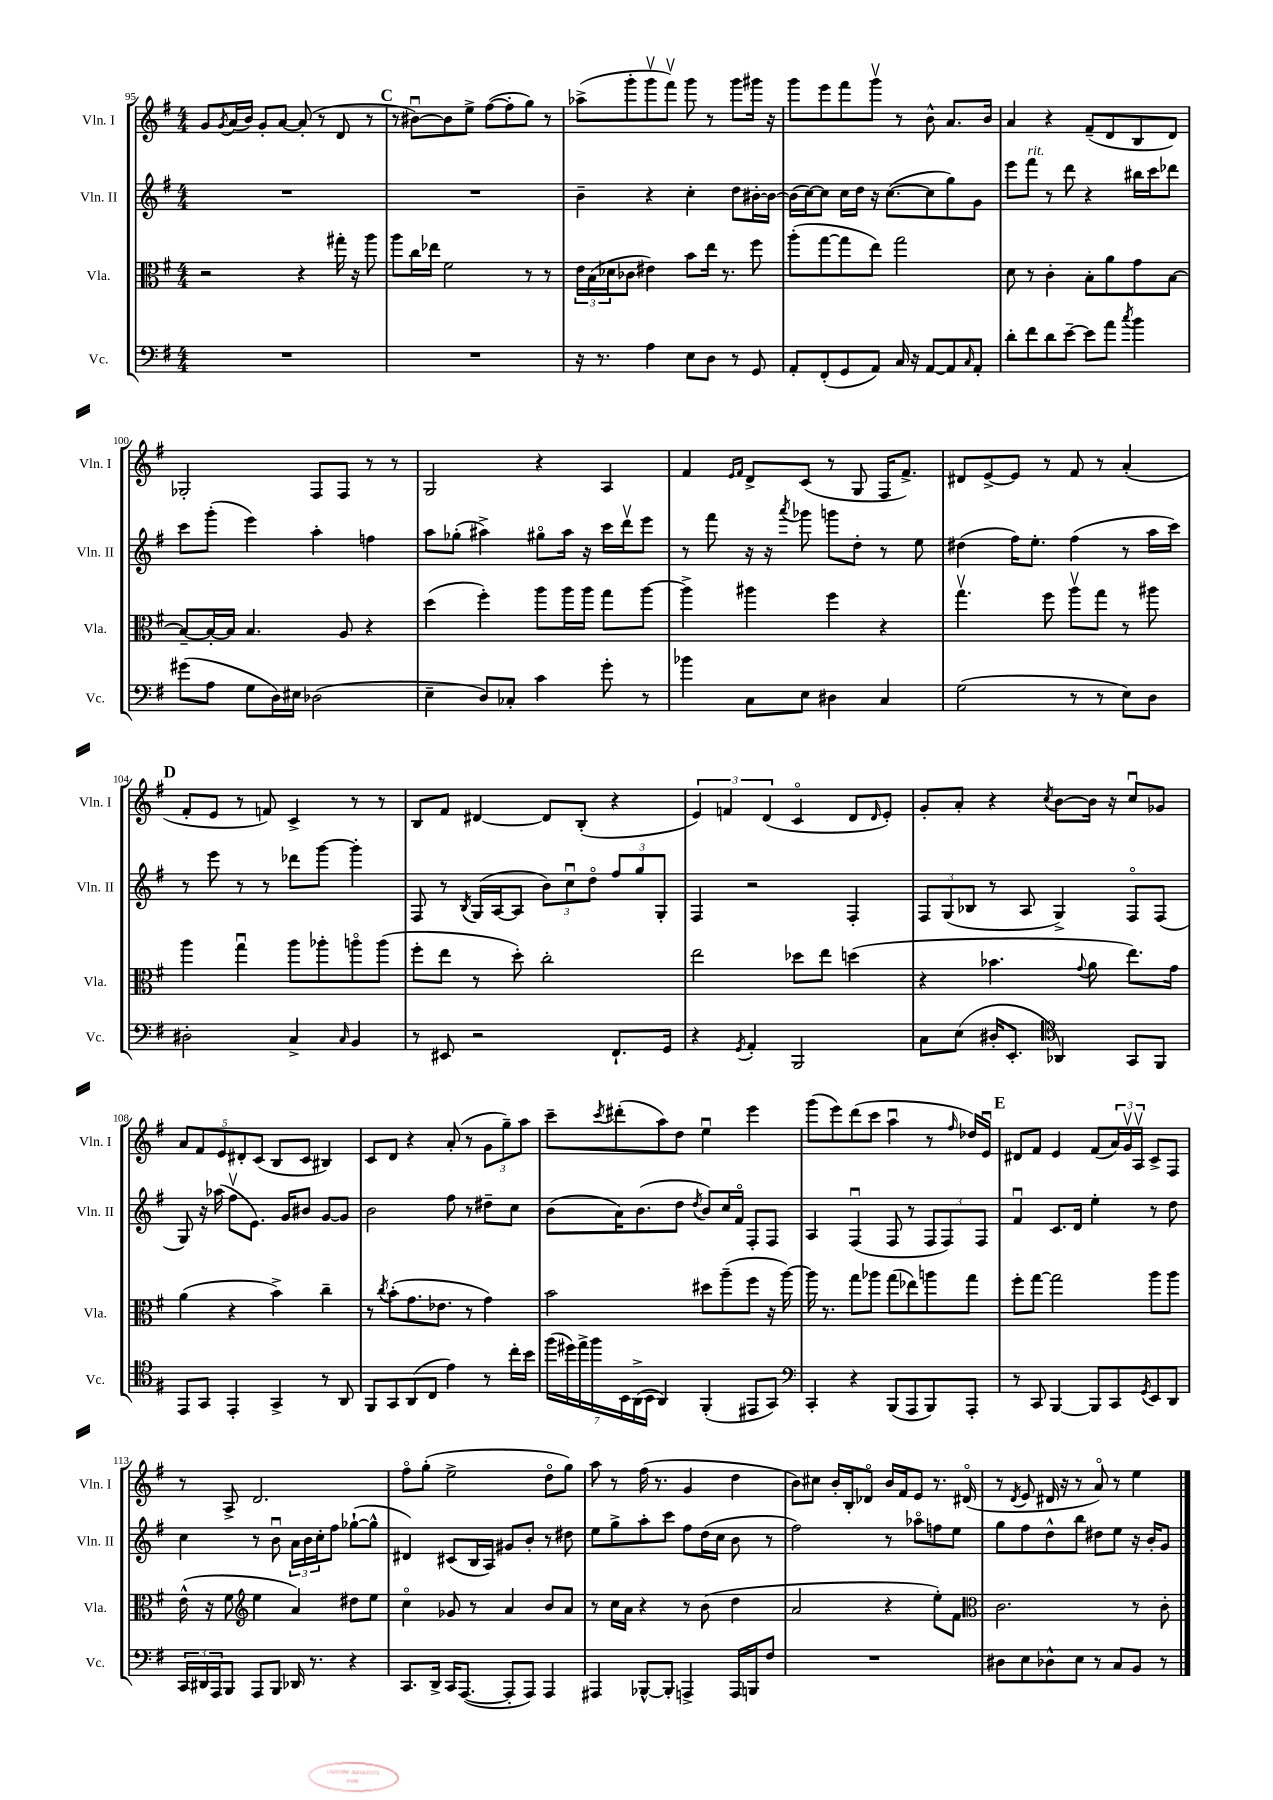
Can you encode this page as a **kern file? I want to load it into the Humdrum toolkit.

**kern	**kern	**kern	**kern
*staff4	*staff3	*staff2	*staff1
*clefF4	*clefC3	*clefG2	*clefG2
*k[f#]	*k[f#]	*k[f#]	*k[f#]
*M4/4	*M4/4	*M4/4	*M4/4
1r	2r	1r	8g
.	.	.	8qg
.	.	.	(16a
.	.	.	16b)
.	.	.	8g'
.	.	.	[8a
.	4r	.	(8a']
.	.	.	8r
.	16gg#'	.	8d
.	16r	.	.
.	8aa	.	8r
=	=	=	=
1r	8aa	1r	8r
.	16cc	.	[8b#u)
.	16ee-	.	.
.	2f#	.	8b#]
.	.	.	8ee^
.	.	.	([8ff#
.	.	.	8ff#']
.	8r	.	8gg)
.	8r	.	8r
=	=	=	=
16r	24e	4b~	(8aa-^
.	(24B	.	.
8.r	.	.	.
.	24d-	.	.
.	8c-	.	8ggg'
4A	4e#)	4r	8gggv
.	.	.	8fff#v)
8E	8b	4cc'	8ggg
8D	16ee	.	8r
.	8.r	.	.
8r	.	8dd	8ggg
8GG	8ff#	[16b#'	16ggg#
.	.	16b#_	16r
=	=	=	=
8AA'	(8aa'	(16b#]	8ggg
.	.	[16cc)	.
(8FF#'	[8gg	8cc]	8eee
8GG	8gg]	16cc	8fff#
.	.	16dd	.
8AA)	8ee)	16r	8gggv
.	.	([8.cc	.
16C	2gg	.	8r
16r	.	.	.
[8AA	.	8cc]	8b^^
8AA]	.	8gg)	8.a
16qqC	.	.	.
8AA'	.	8g	.
.	.	.	16b
=	=	=	=
8d'	8d	8eee	4a
8f#	8r	8fff#	.
8d	4c'	8r	4r
[8e~	.	8ddd	.
8e]	8B'	4r	(8f#~
8a	8a	.	8d
8qcc	.	.	.
4b	8g	16bb#	8B
.	.	16ccc	.
.	[8B	8ddd-	8d)
=	=	=	=
(8g#	8B~_	8ccc	2G-'
8A	16B'_	(8ggg'	.
.	16B]	.	.
8G	4.B	4eee)	.
16D)	.	.	.
16E#	.	.	.
(2D-	.	4aa'	8F#
.	8A	.	8F#
.	4r	4ff	8r
.	.	.	8r
=	=	=	=
4E~	(4dd	8aa	2G
.	.	(8gg-'	.
8D)	4ff#')	4aa#^)	.
8C-'	.	.	.
4c	8aa	8gg#o	4r
.	16aa	16aa#	.
.	16aa	16r	.
8g'	8gg	16ccc	4A
.	.	16dddv	.
8r	[8aa	8eee	.
=	=	=	=
4b-	4aa^]	8r	4f#
.	.	8fff#	.
.	.	.	16qqe
.	.	.	16qqf#
8C	4aa#	16r	8d^
.	.	16r	.
.	.	8qaaa	.
8E	.	8ggg-	(8c
4D#	4ff#	8ggg	8r
.	.	8dd'	8G
4C	4r	8r	16F#
.	.	.	8.f#^)
.	.	8ee	.
=	=	=	=
(2G	4.ggv	(4dd#	8d#
.	.	.	[8e^
.	.	16ff#)	8e]
.	.	8.ee'	.
.	8ff#	.	8r
8r	8aav	(4ff#	8f#
8r	8gg	.	8r
8E)	8r	8r	(4a'
8D	8aa#	16aa	.
.	.	16ccc)	.
=	=	=	=
2D#'	4aa	8r	8f#'
.	.	8eee	8e
.	4ggu	8r	8r
.	.	8r	8f)
4C^	8aa	8ddd-	4c^
.	8aa-'	[8ggg	.
16qqC	.	.	.
4BB	8aao	4ggg']	8r
.	(8aa	.	8r
=	=	=	=
8r	8ff#'	8F#	8B
8EE#	8ee	8r	8f#
.	.	8qB	.
2r	8r	(16G	[4d#
.	.	[16A	.
.	8dd')	8A]	.
.	2cc'	12b)	8d#]
.	.	12ccu	.
.	.	.	(8B'
.	.	12ddo	.
8.FF#`	.	12ff#	4r
.	.	12gg	.
.	.	12G'	.
16GG	.	.	.
=	=	=	=
4r	2ee	4F#	6e)
.	.	.	6f
8qGG	.	.	.
4AA'	.	2r	.
.	.	.	(6d
2BBB	8dd-	.	4co
.	8ee	.	.
.	(4dd	4F#'	8d
.	.	.	16qqd
.	.	.	8e')
=	=	=	=
8C	4r	12F#	8g'
.	.	(12G	.
(8E	.	.	8a'
.	.	12B-	.
16D#'	4.b-	8r	4r
8.EE'	.	.	.
.	.	8A	.
*clefC4	*	*	*
.	.	.	8qcc
4AA-)	.	4G^)	[8b
.	8qqg	.	.
.	8a	.	16b]
.	.	.	16r
8GG	8.ee)	8F#o	8ccu
8FF#	.	(8F#	8g-
.	16g	.	.
=	=	=	=
8EE	(4a	8G)	10a
.	.	.	10f#
8GG	.	16r	.
.	.	(16aa-	.
.	.	.	10e
4EE'	4r	8ff#v	.
.	.	.	10d#'
.	.	8.e)	.
.	.	.	(10c
4GG^	4b^)	.	8B
.	.	16g	.
.	.	8b#	8c
8r	4cc~	[8g	4B#)
8AA	.	8g]	.
=	=	=	=
8FF#	8r	2b	8c
.	8qcc	.	.
8GG	(8b'	.	8d
(8AA	8.g	.	4r
8C	.	.	.
.	8.e-	.	.
4e)	.	8ff#	(8a'
.	8r	8r	8r
8r	4g)	8dd#~	12g
.	.	.	12gg~)
16cc'	.	8cc	.
.	.	.	12aa
16b	.	.	.
=	=	=	=
(28ff#	2b	(8b	8ccc~
28dd#)	.	.	.
28ee^	.	.	.
28ff#	.	.	.
.	.	.	8qccc
.	.	16a)	(8ddd#'
28BB	.	.	.
(28AA^	.	.	.
.	.	(8.b	.
28BB	.	.	.
4AA)	.	.	8aa)
.	.	8dd	8dd
.	.	8qdd	.
(4FF#'	8dd#	8b)	4eeu
.	(8aa~	16cc	.
.	.	16f#o	.
8EE#	8ff#	8F#'	4eee
8GG)	16r	8F#	.
.	[16aa)	.	.
=	=	=	=
*clefF4	*	*	*
4CC'	16aa]	4A	(8ggg
.	8.r	.	.
.	.	.	8eee)
4r	8gg	(4F#u	(8ddd
.	8aa-	.	8ccc
(8BBB	(8gg	8F#	4aau
8AAA	8ee-)	8r	.
8BBB)	8aa	12F#	8r
.	.	12F#)	.
.	.	.	16qqff#
8AAA'	8gg	.	16dd-)
.	.	12F#	.
.	.	.	16eu
=	=	=	=
8r	8ff#'	4f#u	8d#
8CC	[8gg	.	8f#
[4BBB	2gg]	8.c	4e
.	.	16d	.
8BBB]	.	4ee'	(8f#
8CC	.	.	24a)
.	.	.	24gv
.	.	.	24Av
8qGG	.	.	.
8EE	8aa	8r	8c^
8DD	8aa	8dd	8F#
=	=	=	=
24CC	(16e^^	4cc	8r
24DD#	.	.	.
.	16r	.	.
24AAA	.	.	.
8BBB	8f#	.	8A^
*	*clefG2	*	*
8AAA	4ee	8r	2.d
8BBB	.	8bu	.
16DD-	4a)	24a	.
.	.	24b	.
8.r	.	.	.
.	.	24cc'	.
.	.	8ff#	.
4r	8dd#	([8gg-`	.
.	8ee	8gg-^^]	.
=	=	=	=
8.CC	4cco	4d#)	8ff#o
.	.	.	(8gg'
16DD^	.	.	.
16CC	8g-	(8c#	2ee^
([8.AAA	.	.	.
.	8r	16B	.
.	.	16A)	.
8AAA']	4a	8g#	.
8AAA)	.	8b'	.
4AAA	8b	8r	8ddo
.	8a	8dd#	8gg)
=	=	=	=
4AAA#	8r	8ee	8aa
.	16cc	8gg^	8r
.	16a	.	.
[8BBB-^^	4r	8aa'	(16ff#
.	.	.	8.r
8BBB-']	.	8ccc	.
4AAA^	8r	8ff#	4g
.	(8b	(16dd	.
.	.	16cc	.
16AAA	4dd	8b	4dd
16BBB	.	.	.
8F#	.	8r	.
=	=	=	=
1r	2a	2ff#)	8b)
.	.	.	8cc#
.	.	.	16b'
.	.	.	16B'
.	.	.	8d-o
.	4r	8r	16b
.	.	.	16f#
.	.	8aa-o	8e
.	8ee')	8ff	8.r
.	8f#	8ee	.
.	.	.	(16d#o
=	=	=	=
*	*clefC3	*	*
8D#	2.c	8gg	8r
.	.	.	8qd
8E	.	8ff#	8e
8D-^^	.	8dd^^	16d#
.	.	.	16r
8E	.	8bb	8r
8r	.	8dd#	8ao)
8C	.	8ee	8r
8BB	8r	16r	4ee
.	.	16b'	.
8r	8c'	8g	.
==	==	==	==
*-	*-	*-	*-
